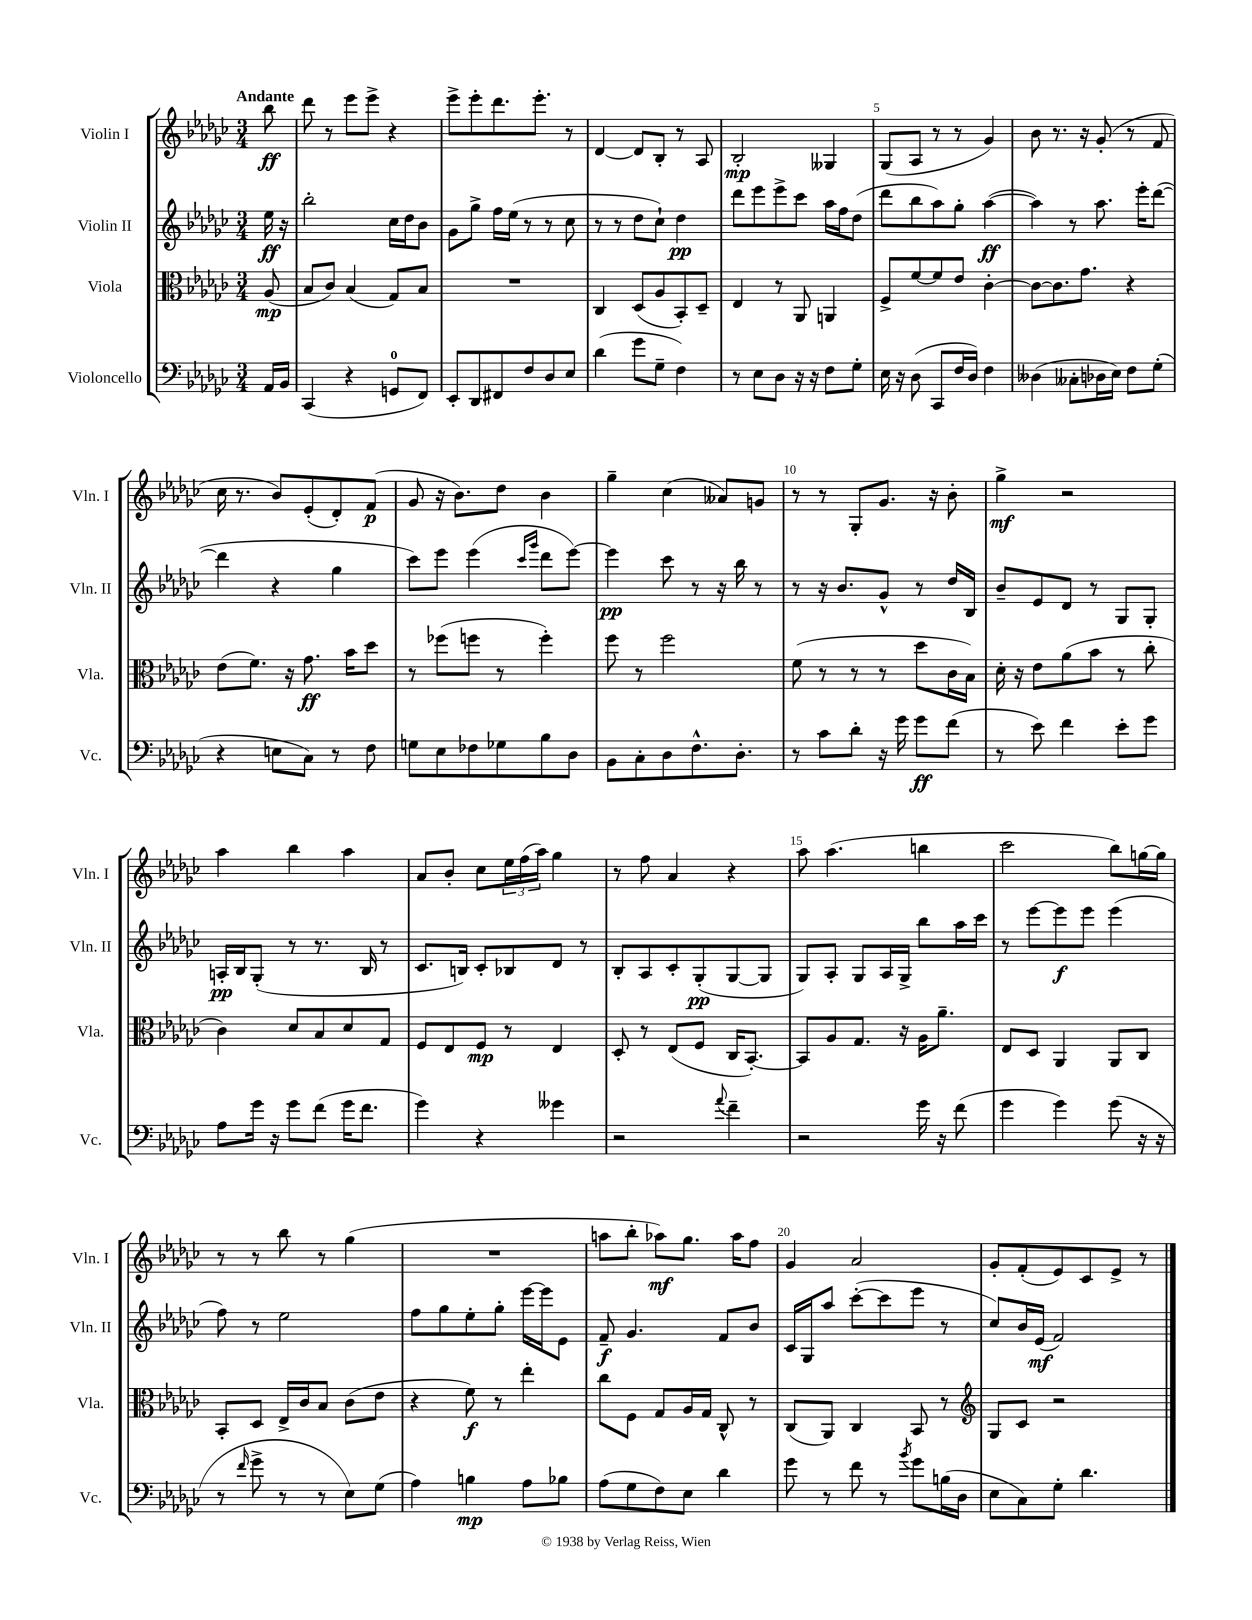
<<
\new StaffGroup <<
\new Staff = "s0" \with { instrumentName = "Violin I" shortInstrumentName = "Vln. I" } {
    \clef treble \key ges \major \numericTimeSignature \time 3/4 \partial 8 \tempo "Andante"
    bes''8\ff |
    des'''8 r8 ees'''8 ees'''8-> r4 |
    ees'''8-> ees'''8-. des'''8. ees'''8.-. r8 |
    des'4~ des'8 bes8-. r8 aes8 |
    bes2-.\mp geses4 |
    ges8( aes8 r8 r8 ges'4) |
    bes'8 r8. r16 ges'8-.( r8 f'8 |
    ces''16 r8. bes'8) ees'8-.( des'8-.) f'8\p( |
    ges'8 r16 bes'8.) des''8 bes'4 |
    ges''4-- ces''4( aeses'8) g'8 |
    r8 r8 ges8-. ges'8. r16 bes'8-. |
    ges''4->\mf r2 |
    aes''4 bes''4 aes''4 |
    aes'8 bes'8-. ces''8 \tuplet 3/2 { ees''16 f''16( aes''16) } ges''4 |
    r8 f''8 aes'4 r4 |
    aes''8 aes''4.( b''4 |
    ces'''2 bes''8) g''16~ g''16 |
    r8 r8 bes''8 r8 ges''4( |
    R2. |
    a''8 bes''8-. aes''8\mf) ges''8. aes''16 f''8 |
    ges'4 aes'2 |
    ges'8-. f'8-.( ees'8) ces'8 ees'8-> r8 \bar "|." |
}
\new Staff = "s1" \with { instrumentName = "Violin II" shortInstrumentName = "Vln. II" } {
    \clef treble \key ges \major \numericTimeSignature \time 3/4 \partial 8
    ees''16\ff r16 |
    bes''2-. ces''16 des''16 bes'8 |
    ges'8 ges''8-> f''16 ees''16( r8 r8 ces''8 |
    r8 r8 des''8 ces''8-!) des''4\pp |
    des'''8 ees'''8 ees'''8-> ces'''8 aes''16 f''16 des''8( |
    des'''8 bes''8 aes''8) ges''8-. aes''4~\ff( |
    aes''4) r8 aes''8. ees'''16-. des'''8~( |
    des'''4 r4 ges''4 |
    ces'''8) ees'''8 ees'''4( \grace { ces'''16 ges'''16 } des'''8 ees'''8~) |
    ees'''4\pp ces'''8 r8 r16 bes''16 r8 |
    r8 r16 bes'8. ges'8-^ r8 des''16 bes16 |
    bes'8-- ees'8 des'8 r8 ges8 ges8-. |
    a16-.\pp bes16 ges8-.( r8 r8. bes16 r8 |
    ces'8. b16) ces'8-. bes8 des'8 r8 |
    bes8-. aes8 ces'8-. ges8-.\pp( ges8~ ges8 |
    ges8) aes8-. ges8 aes16 ges16-> bes''8 aes''16 ces'''16 |
    r8 ees'''8~ ees'''8\f ees'''8 ees'''4( |
    f''8) r8 ees''2 |
    f''8 ges''8 ees''8-. ges''8-. ees'''16~ ees'''16 ees'8 |
    f'8--\f ges'4. f'8 bes'8 |
    ces'16 ges16 aes''8 ces'''8~-.( ces'''8 ees'''8 r8 |
    ces''8) bes'16 ees'16\mf( f'2) \bar "|." |
}
\new Staff = "s2" \with { instrumentName = "Viola" shortInstrumentName = "Vla." } {
    \clef alto \key ges \major \numericTimeSignature \time 3/4 \partial 8
    aes8\mp( |
    bes8 ces'8) bes4( ges8) bes8 |
    R2. |
    ces4 des8( aes8 bes,8-.) des8-- |
    ees4 r8 aes,8 a,4 |
    f8-> f'8~ f'8 ees'8 ces'4~-. |
    ces'8~ ces'8. ges'8. r4 |
    ees'8( f'8.) r16 ges'8.\ff bes'16 des''8 |
    r8 fes''8( f''8 r8 f''4-.) |
    f''8 r8 f''2 |
    f'8( r8 r8 r8 des''8 ces'16 bes16) |
    des'16-. r16 ees'8 aes'8( bes'8 r8 ces''8-. |
    ces'4) des'8 bes8 des'8 ges8 |
    f8 ees8 f8\mp r8 ees4 |
    des8-. r8 ees8( f8 ces16 bes,8.~-.) |
    bes,8 aes8 ges8. r16 aes16 aes'8.-- |
    ees8 des8 aes,4 aes,8 ces8 |
    bes,8-. des8 ees16-> ces'16 bes8 ces'8( ees'8 |
    r4 f'8\f) r8 ees''4-. |
    ces''8 f8 ges8 aes16 ges16 ces8-^ r8 |
    ces8( aes,8) ces4 bes,8 r8 |
    \clef treble ges8 ces'8 r2 \bar "|." |
}
\new Staff = "s3" \with { instrumentName = "Violoncello" shortInstrumentName = "Vc." } {
    \clef bass \key ges \major \numericTimeSignature \time 3/4 \partial 8
    aes,16 bes,16 |
    ces,4( r4 g,8-0 f,8) |
    ees,8-. des,8 fis,8 f8 des8 ees8 |
    des'4( ges'8 ges8-- f4) |
    r8 ees8 des8 r16 r16 f8 ges8-. |
    ees16 r16 des8( ces,8 f16 des16) f4 |
    deses4( ceses8-. des16 ees16) f8 ges8-.( |
    r4 e8 ces8) r8 f8 |
    g8 ees8 fes8 ges8 bes8 des8 |
    bes,8 ces8-. des8 f8.-^ des8.-. |
    r8 ces'8 des'8-. r16 ges'16 ges'8\ff f'8( |
    r8 ees'8) f'4 ees'8-. ges'8 |
    aes8 ges'16 r16 ges'8 f'8( ges'16 f'8. |
    ges'4) r4 geses'4 |
    r2 \appoggiatura { aes'8 } f'4-- |
    r2 ges'16 r16 f'8( |
    ges'4 ges'4) ges'8( r16 r16 |
    r8 \grace { f'16 } ges'8-> r8 r8 ees8) ges8( |
    aes4) b4\mp aes8 bes8 |
    aes8( ges8 f8) ees8 des'4 |
    ges'8 r8 f'8 r8 \acciaccatura { bes'8 } ges'8 b16( des16 |
    ees8 ces8) ges8-. des'4. \bar "|." |
}
>>
>>
\layout { \context { \Score \override BarNumber.break-visibility = ##(#f #t #t) barNumberVisibility = #(every-nth-bar-number-visible 5) } }
